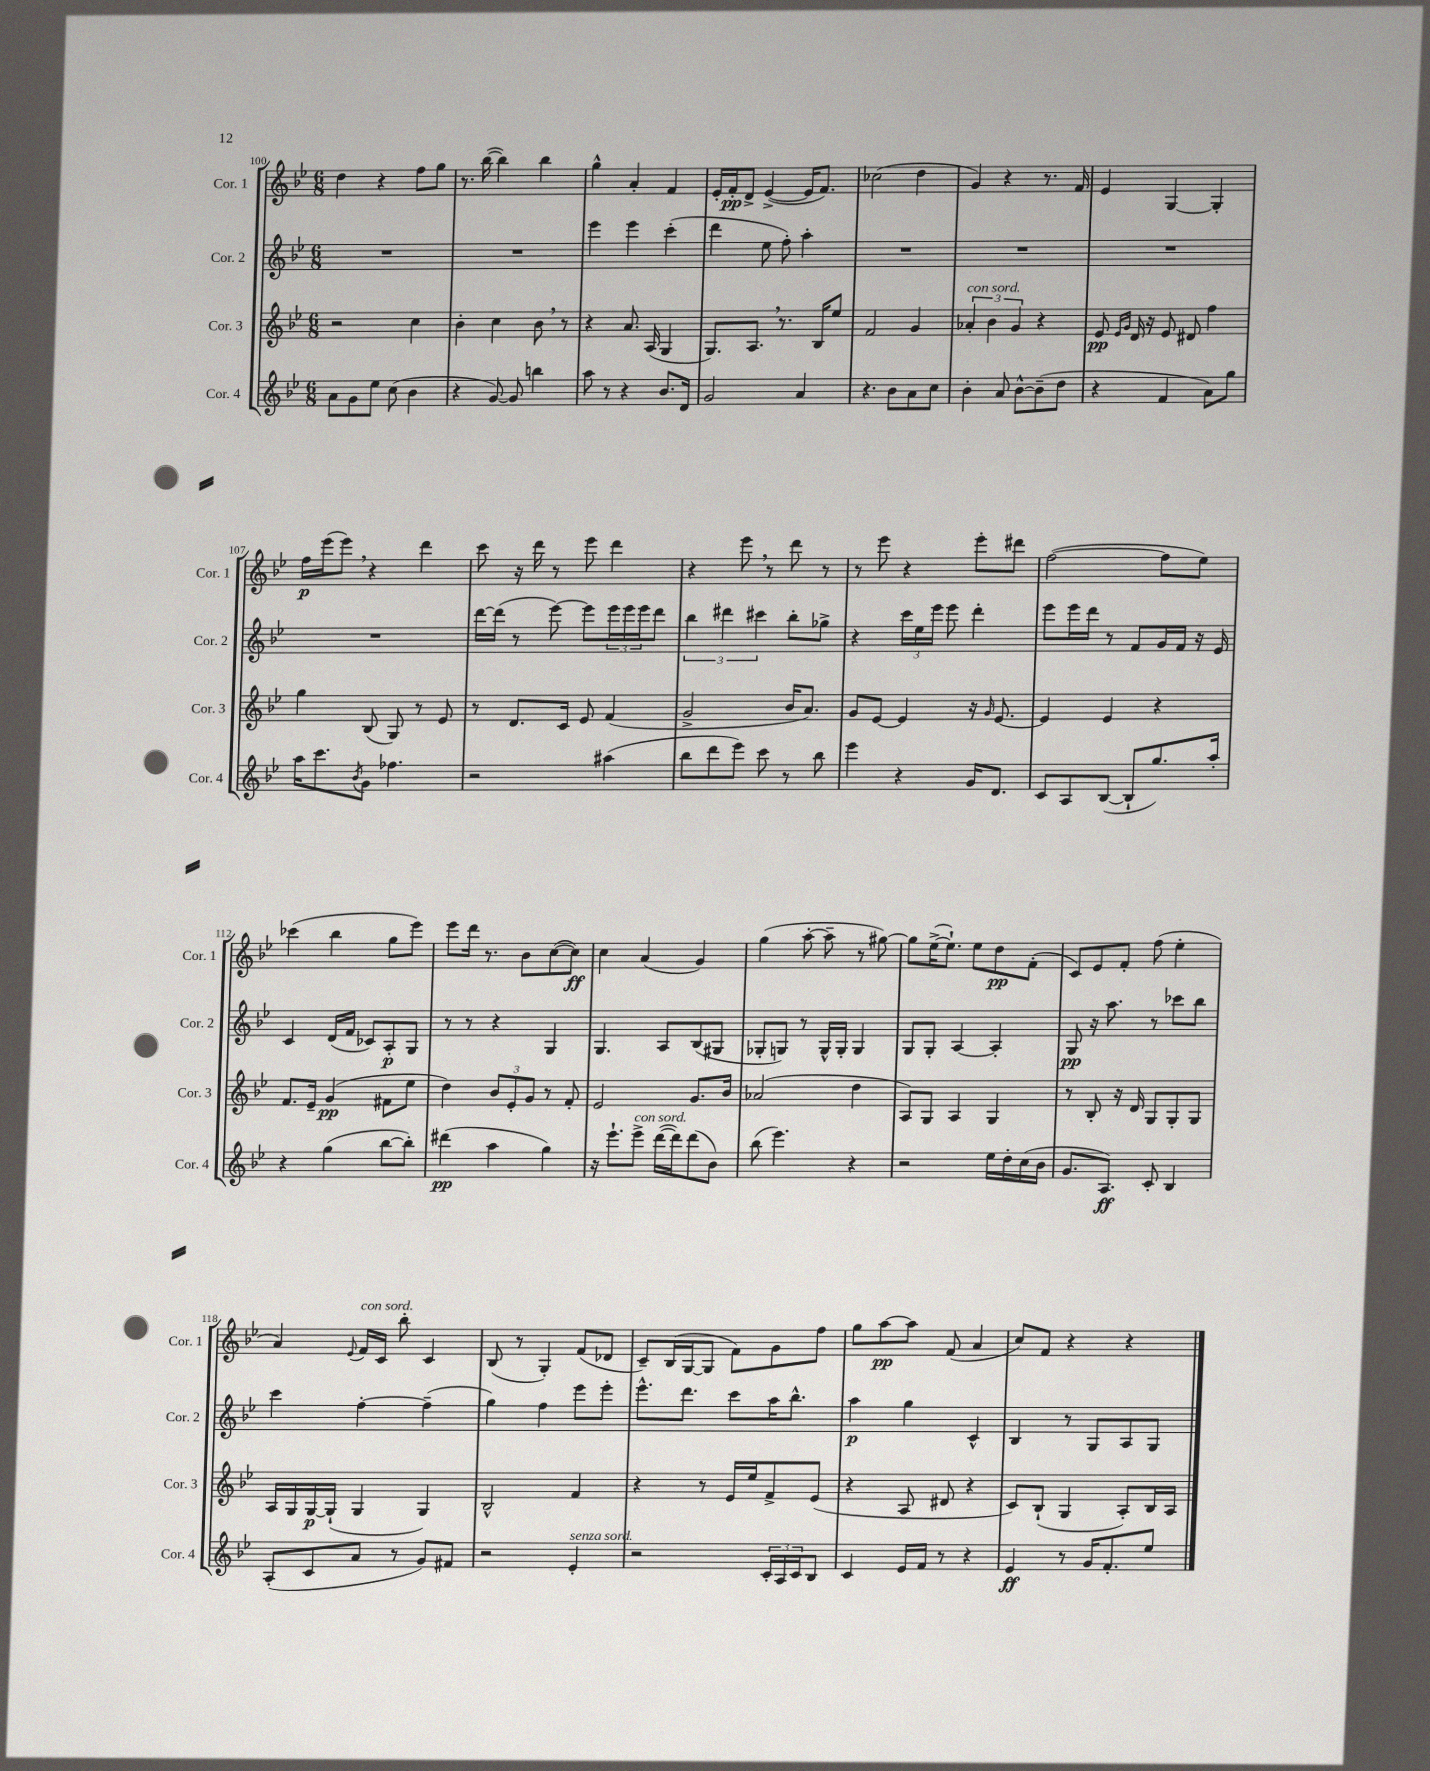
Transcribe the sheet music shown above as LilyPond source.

<<
\new StaffGroup <<
\new Staff = "s0" \with { instrumentName = "Cor. 1" shortInstrumentName = "Cor. 1" } {
    \clef treble \key bes \major \numericTimeSignature \time 6/8
    d''4 r4 f''8 g''8 |
    r8. bes''16~( bes''4) bes''4 |
    g''4-^ a'4-. f'4 |
    ees'16-. f'16-.\pp d'8-> ees'4~->( ees'16 f'8.) |
    ces''2( d''4 |
    g'4) r4 r8. f'16 |
    ees'4 g4~ g4-. |
    f''16\p ees'''16( ees'''8) \breathe r4 d'''4 |
    c'''8 r16 d'''16 r8 ees'''8 d'''4 |
    r4 ees'''8 \breathe r8 d'''8 r8 |
    r8 ees'''8 r4 ees'''8-. dis'''8 |
    f''2~( f''8 ees''8) |
    ces'''4( bes''4 g''8 ees'''8) |
    ees'''8 d'''16 r8. bes'8 c''8~( c''8\ff) |
    c''4 a'4( g'4) |
    g''4( a''8~-. a''8-- r8 gis''8~) |
    gis''8 ees''16~->( ees''8.-!) ees''8 d''8\pp f'8-.( |
    c'8) ees'8 f'8-. f''8( ees''4-. |
    a'4) \appoggiatura { ees'8 } f'16^\markup { \italic "con sord." } c'16 bes''8-. c'4 |
    bes8( r8 g4-.) f'8( des'8 |
    c'8--) bes16( g16~ g8 f'8) g'8 f''8 |
    g''8 a''8~\pp a''8 f'8( a'4 |
    c''8) f'8 r4 r4 \bar "|." |
}
\new Staff = "s1" \with { instrumentName = "Cor. 2" shortInstrumentName = "Cor. 2" } {
    \clef treble \key bes \major \numericTimeSignature \time 6/8
    R2. |
    R2. |
    ees'''4 ees'''4 c'''4-.( |
    d'''4 ees''8 f''8-.) a''4-. |
    R2. |
    R2. |
    R2. |
    R2. |
    d'''16~ d'''16( r8 ees'''8~) ees'''8 \tuplet 3/2 { ees'''16 ees'''16 ees'''16 } d'''8 |
    \tuplet 3/2 { bes''4 dis'''4 cis'''4 } bes''8-. ges''8-> |
    r4 \tuplet 3/2 { c'''16 ees''16 ees'''16 } ees'''8 d'''4-. |
    ees'''8 ees'''16 d'''16 r8 f'8 g'16 f'16 r16 ees'16 |
    c'4 d'16( f'16 ces'8) a8-.\p g8 |
    r8 r8 r4 g4 |
    g4. a8 bes8( gis8 |
    ges8-. g8) r8 g16-^ g16-. g4 |
    g8 g8-. a4~ a4-. |
    g8\pp r16 a''8. r8 ces'''8 bes''8 |
    c'''4 f''4~-. f''4--( |
    g''4) f''4 ees'''8 ees'''8-. |
    ees'''8.-^ d'''8. c'''8 a''16 bes''8.-^ |
    a''4\p g''4 c'4-^ |
    bes4 r8 g8 a8 g8 \bar "|." |
}
\new Staff = "s2" \with { instrumentName = "Cor. 3" shortInstrumentName = "Cor. 3" } {
    \clef treble \key bes \major \numericTimeSignature \time 6/8
    r2 c''4 |
    bes'4-. c''4 bes'8 \breathe r8 |
    r4 a'8. a16( g4 |
    g8.) a8. \breathe r8. bes16 ees''8 |
    f'2 g'4 |
    \tuplet 3/2 { aes'4-.^\markup { \italic "con sord." } bes'4 g'4 } r4 |
    ees'8\pp \grace { ees'16 g'16 } d'16 r16 ees'8 dis'8 f''4 |
    g''4 bes8( g8) r8 ees'8 |
    r8 d'8. c'16 ees'8 f'4( |
    g'2-> bes'16 a'8.) |
    g'8 ees'8~ ees'4 r16 \grace { g'16 } ees'8.~ |
    ees'4 ees'4 r4 |
    f'8. ees'16-- g'4\pp( fis'8 ees''8 |
    d''4) \tuplet 3/2 { bes'8 ees'8-. g'8 } r8 f'8-. |
    ees'2 g'8. bes'16 |
    aes'2( d''4 |
    a8) g8 a4 g4 |
    r8 bes8-. r16 d'16 g8 g8-. g8 |
    a16 g16 g16~\p g16-!( g4 g4) |
    bes2-^ f'4 |
    r4 r8 ees'16 ees''16 f'8-> ees'8( |
    r4 a8 dis'8 r4 |
    c'8) bes8-!( g4 a8-.) bes16 a16 \bar "|." |
}
\new Staff = "s3" \with { instrumentName = "Cor. 4" shortInstrumentName = "Cor. 4" } {
    \clef treble \key bes \major \numericTimeSignature \time 6/8
    a'8 g'8 ees''8 c''8( bes'4 |
    r4 g'8~) g'8 b''4 |
    a''8 r8 r4 bes'8. d'16 |
    g'2 a'4 |
    r4. bes'8 a'8 c''8 |
    bes'4-. a'8 bes'8~-^ bes'8--( d''8 |
    r4 f'4 a'8) g''8 |
    a''16 c'''8. \acciaccatura { bes'8 } g'8 fes''4. |
    r2 ais''4( |
    bes''8 d'''8 ees'''8) c'''8 r8 bes''8 |
    ees'''4 r4 g'16 d'8. |
    c'8 a8 bes8~( bes8-! g''8.) a''16-. |
    r4 g''4( bes''8~ bes''8-.) |
    dis'''4\pp( a''4 g''4) |
    r16 ees'''8.-! ees'''8->^\markup { \italic "con sord." } d'''16~( d'''16) d'''8( bes'8) |
    bes''8( ees'''4.) r4 |
    r2 ees''16 d''16-. c''16( bes'16 |
    g'8. a8.\ff) c'8-. bes4 |
    a8-.( c'8 a'8 r8 g'8) fis'8 |
    r2 ees'4-.^\markup { \italic "senza sord." } |
    r2 \tuplet 3/2 { c'16-. a16 c'16 } bes8 |
    c'4 ees'16 f'16 r8 r4 |
    ees'4\ff r8 g'16 f'8.-. ees''8 \bar "|." |
}
>>
>>
\layout { \context { \Score currentBarNumber = #100 } }
